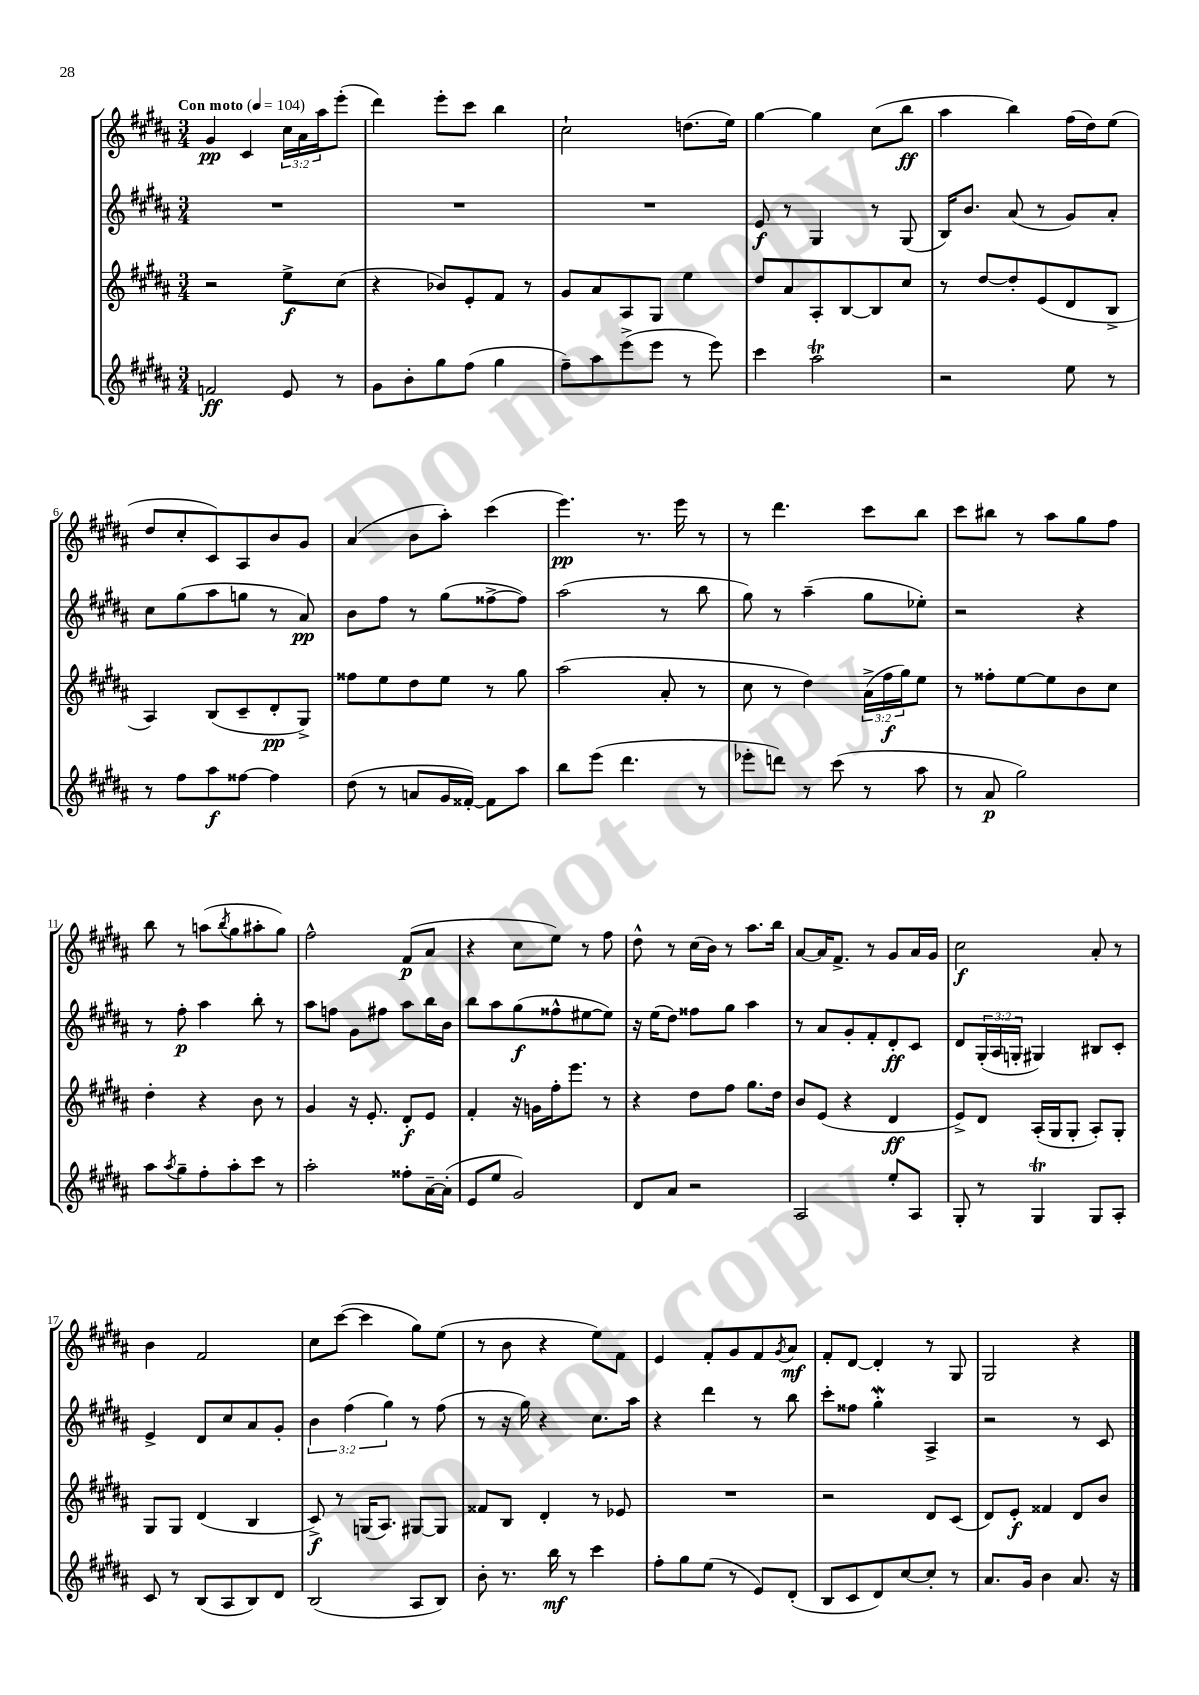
<<
\new StaffGroup <<
\new Staff = "s0" {
    \clef treble \key b \major \numericTimeSignature \time 3/4 \override Staff.TupletNumber.text = #tuplet-number::calc-fraction-text \tempo "Con moto" 4 = 104
    gis'4\pp cis'4 \tuplet 3/2 { cis''16 ais'16 ais''16 } e'''8-.( |
    dis'''4) e'''8-. cis'''8 b''4 |
    cis''2-! d''8.( e''16) |
    gis''4~ gis''4 cis''8( b''8\ff |
    ais''4 b''4) fis''16( dis''16) e''8( |
    dis''8 cis''8-. cis'8) ais8 b'8 gis'8 |
    ais'4( b'8 ais''8-.) cis'''4( |
    e'''4.\pp) r8. e'''16 r8 |
    r8 dis'''4. cis'''8 b''8 |
    cis'''8 bis''8 r8 ais''8 gis''8 fis''8 |
    b''8 r8 a''8( \acciaccatura { b''8 } gis''8 ais''8-. gis''8) |
    fis''2-^ fis'8\p( ais'8 |
    r4 cis''8 e''8) r8 fis''8 |
    dis''8-^ r8 cis''16( b'16) r8 ais''8. b''16 |
    ais'8~ ais'16 fis'8.-> r8 gis'8 ais'16 gis'16 |
    cis''2\f ais'8-. r8 |
    b'4 fis'2 |
    cis''8 cis'''8~( cis'''4 gis''8) e''8( |
    r8 b'8 r4 e''8) fis'8 |
    e'4 fis'8-. gis'8 fis'8 \acciaccatura { gis'8 } ais'8\mf |
    fis'8-. dis'8~ dis'4-. r8 gis8 |
    gis2 r4 \bar "|." |
}
\new Staff = "s1" {
    \clef treble \key b \major \numericTimeSignature \time 3/4 \override Staff.TupletNumber.text = #tuplet-number::calc-fraction-text
    R2. |
    R2. |
    R2. |
    e'8\f r8 gis4 r8 gis8( |
    b16) b'8. ais'8( r8 gis'8) ais'8-. |
    cis''8 gis''8( ais''8 g''8 r8 ais'8\pp) |
    b'8 fis''8 r8 gis''8( fisis''8~-> fisis''8) |
    ais''2( r8 b''8 |
    gis''8) r8 ais''4--( gis''8 ees''8-.) |
    r2 r4 |
    r8 fis''8-.\p ais''4 b''8-. r8 |
    ais''8 f''8 gis'8 fis''8 ais''8 b''16 b'16 |
    b''8 ais''8 gis''8\f( fisis''8-^ eis''8~ eis''8) |
    r16 e''16( dis''8) fisis''8 gis''8 ais''4 |
    r8 ais'8 gis'8-. fis'8-. dis'8-.\ff cis'8 |
    dis'8 \tuplet 3/2 { gis16-.( ais16 g16-. } gis4) bis8 cis'8-. |
    e'4-> dis'8 cis''8 ais'8 gis'8-. |
    \tuplet 3/2 { b'4 fis''4( gis''4) } r8 fis''8( |
    r8 r16 gis''16) r4 cis''8. ais''16 |
    r4 dis'''4 r8 b''8 |
    cis'''8-. fisis''8 gis''4-.\mordent ais4-> |
    r2 r8 cis'8 \bar "|." |
}
\new Staff = "s2" {
    \clef treble \key b \major \numericTimeSignature \time 3/4 \override Staff.TupletNumber.text = #tuplet-number::calc-fraction-text
    r2 e''8->\f cis''8( |
    r4 bes'8) e'8-. fis'8 r8 |
    gis'8 ais'8 ais8 gis8 e''4 |
    dis''8 ais'8 ais8-. b8~ b8 cis''8 |
    r8 dis''8~ dis''8-. e'8( dis'8 b8-> |
    ais4) b8( cis'8-- dis'8-.\pp gis8->) |
    fisis''8 e''8 dis''8 e''8 r8 gis''8 |
    ais''2( ais'8-. r8 |
    cis''8 r8 dis''4) \tuplet 3/2 { ais'16->( fis''16\f gis''16) } e''8 |
    r8 fisis''8-. e''8~ e''8 b'8 cis''8 |
    dis''4-. r4 b'8 r8 |
    gis'4 r16 e'8.-. dis'8-.\f e'8 |
    fis'4-. r16 g'16 fis''16-. e'''8. r8 |
    r4 dis''8 fis''8 gis''8. dis''16 |
    b'8 e'8( r4 dis'4\ff |
    e'8->) dis'8 ais16-.( gis16 gis8-. ais8-.) gis8-. |
    gis8 gis8 dis'4( b4 |
    cis'8->\f) r8 g16( ais8.) gis8~ gis8 |
    fisis'8 b8 dis'4-. r8 ees'8 |
    R2. |
    r2 dis'8 cis'8( |
    dis'8) e'8-.\f fisis'4 dis'8 b'8 \bar "|." |
}
\new Staff = "s3" {
    \clef treble \key b \major \numericTimeSignature \time 3/4
    f'2\ff e'8 r8 |
    gis'8 b'8-. gis''8 fis''8( gis''4 |
    fis''8--) ais''8 e'''8->( e'''8 r8 e'''8) |
    cis'''4 ais''2\trill |
    r2 e''8 r8 |
    r8 fis''8 ais''8\f fisis''8~ fisis''4 |
    dis''8( r8 a'8 gis'16 fisis'16~-.) fisis'8 ais''8 |
    b''8 e'''8( dis'''4. r8 |
    ees'''8-. d'''8) r8 cis'''8( r8 ais''8 |
    r8 ais'8\p gis''2) |
    ais''8 \acciaccatura { ais''8 } gis''8-- fis''8-. ais''8-. cis'''8 r8 |
    ais''2-. fisis''8-. ais'16~-- ais'16-.( |
    e'8 e''8 gis'2) |
    dis'8 ais'8 r2 |
    ais2 e''8-. ais8 |
    gis8-. r8 gis4\trill gis8 ais8-. |
    cis'8 r8 b8( ais8 b8) dis'8 |
    b2( ais8 b8) |
    b'8-. r8. b''16\mf r8 cis'''4 |
    fis''8-. gis''8 e''8( r8 e'8) dis'8-.( |
    b8 cis'8 dis'8) cis''8~ cis''8-. r8 |
    ais'8. gis'16 b'4 ais'8. r16 \bar "|." |
}
>>
>>
